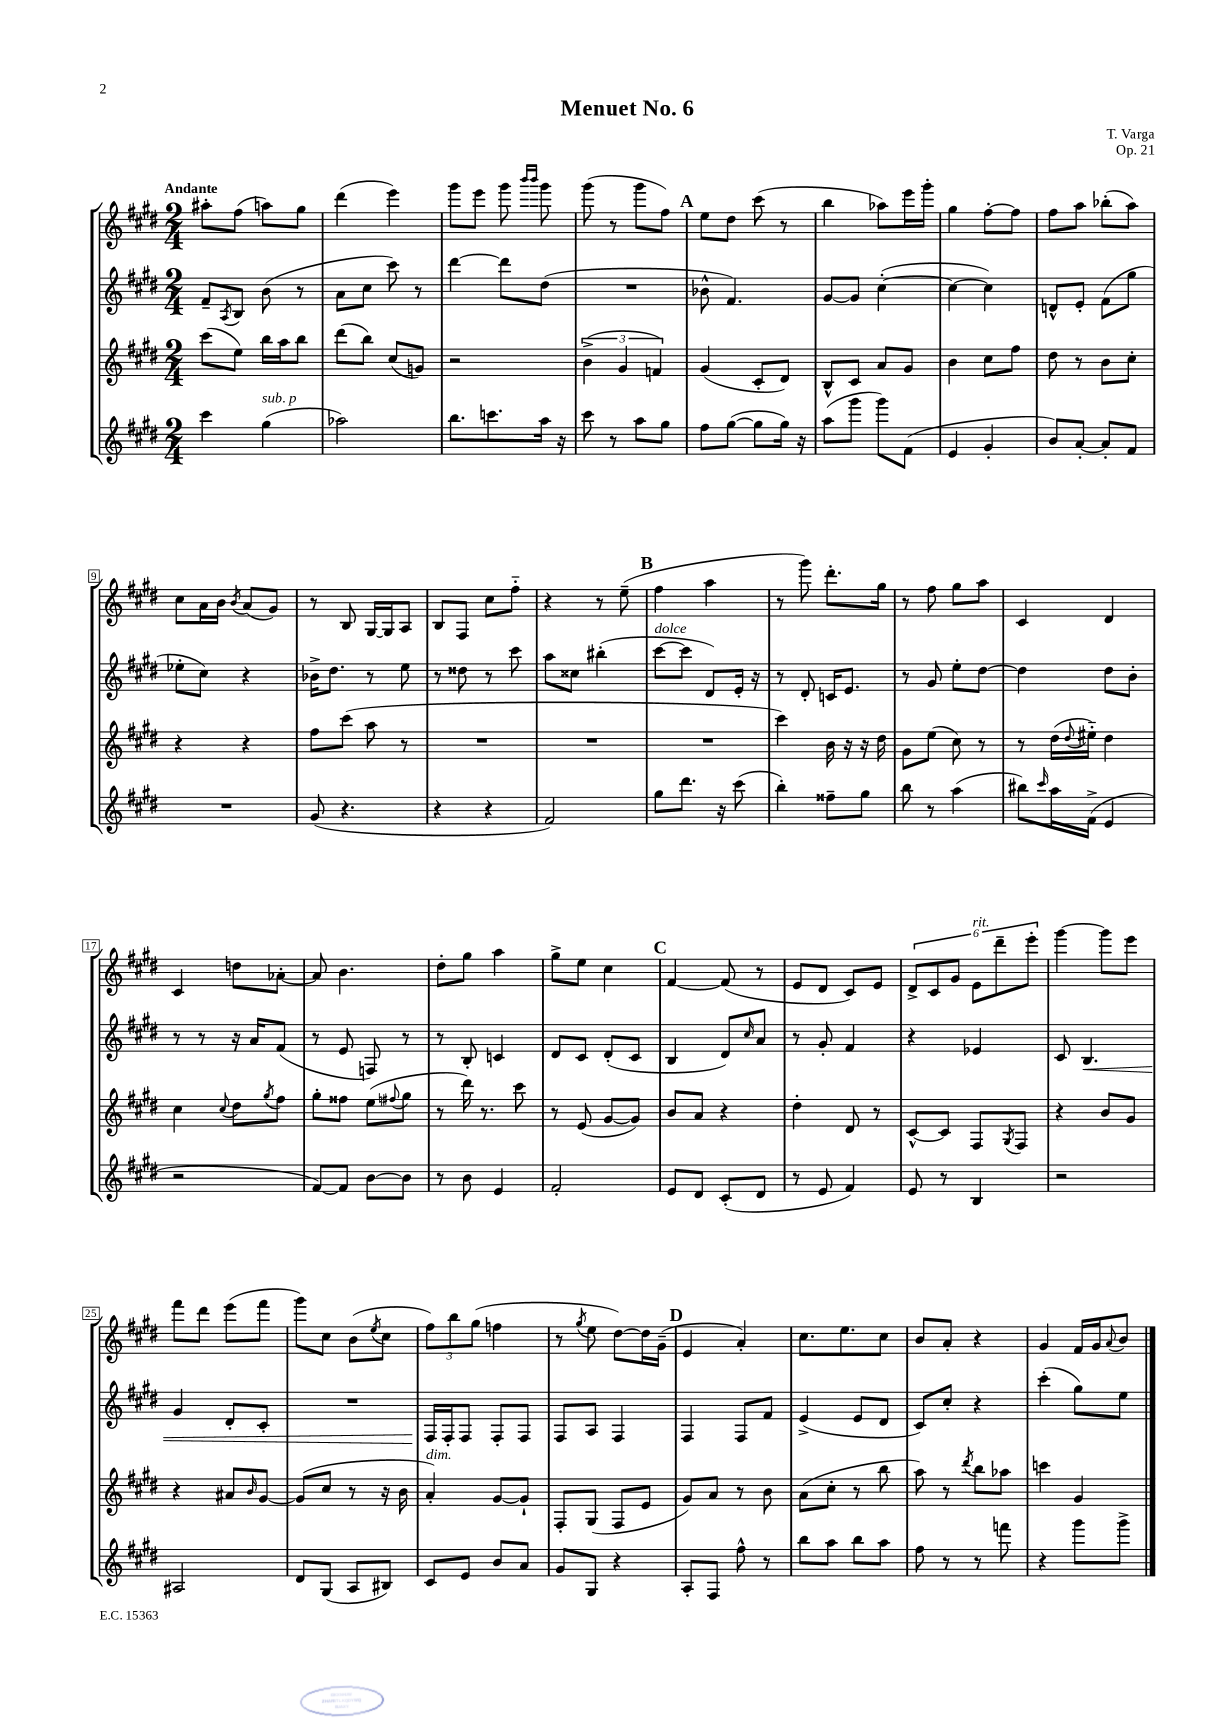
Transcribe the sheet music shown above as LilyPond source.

\header { title = "Menuet No. 6" composer = "T. Varga" opus = "Op. 21" }
<<
\new StaffGroup <<
\new Staff = "s0" {
    \clef treble \key e \major \numericTimeSignature \time 2/4 \tempo "Andante"
    ais''8-. fis''8( a''8) gis''8 |
    dis'''4( e'''4) |
    gis'''8 e'''8 gis'''8 \grace { b'''16 b'''16 } gis'''8 |
    gis'''8( r8 gis'''8 fis''8) |
    \mark \markup { \bold "A" } e''8 dis''8 cis'''8( r8 |
    b''4 aes''8) e'''16 gis'''16-. |
    gis''4 fis''8~-. fis''8 |
    fis''8 a''8 bes''8-.( a''8) |
    cis''8 a'16 b'16 \acciaccatura { b'8 } a'8( gis'8) |
    r8 b8 gis16~ gis16 a8 |
    b8 fis8 cis''8 fis''8-_ |
    r4 r8 e''8--( |
    \mark \markup { \bold "B" } fis''4 a''4 |
    r8 gis'''8) dis'''8.-. gis''16 |
    r8 fis''8 gis''8 a''8 |
    cis'4 dis'4 |
    cis'4 d''8 aes'8~-. |
    aes'8 b'4. |
    dis''8-. gis''8 a''4 |
    gis''8-> e''8 cis''4 |
    \mark \markup { \bold "C" } fis'4~ fis'8( r8 |
    e'8 dis'8 cis'8) e'8 |
    \tuplet 6/4 { dis'8-> cis'8 gis'8 e'8^\markup { \italic "rit." } dis'''8-- e'''8-. } |
    gis'''4~ gis'''8 e'''8 |
    fis'''8 dis'''8 e'''8( fis'''8 |
    gis'''8) cis''8 b'8( \acciaccatura { e''8 } cis''8 |
    \tuplet 3/2 { fis''8) b''8 gis''8( } f''4 |
    r8 \acciaccatura { gis''8 } e''8 dis''8~) dis''16 gis'16--( |
    \mark \markup { \bold "D" } e'4 a'4-.) |
    cis''8. e''8. cis''8 |
    b'8 a'8-. r4 |
    gis'4 fis'16 gis'16 \appoggiatura { a'8 } b'8 \bar "|." |
}
\new Staff = "s1" {
    \clef treble \key e \major \numericTimeSignature \time 2/4
    fis'8-- \acciaccatura { a8 } b8 b'8( r8 |
    a'8 cis''8 cis'''8) r8 |
    dis'''4~ dis'''8 dis''8( |
    R2 |
    \mark \markup { \bold "A" } bes'8-^ fis'4.) |
    gis'8~ gis'8 cis''4~-.( |
    cis''4~ cis''4) |
    d'8-^ e'8-. fis'8( gis''8 |
    ees''8-. cis''8) r4 |
    bes'16-> dis''8. r8 e''8 |
    r8 disis''8 r8 cis'''8 |
    a''8 cisis''8 bis''4-.( |
    \mark \markup { \bold "B" } cis'''8~^\markup { \italic "dolce" } cis'''8 dis'8) e'16-. r16 |
    r8 dis'8-. c'16 e'8. |
    r8 gis'8 e''8-. dis''8~ |
    dis''4 dis''8 b'8-. |
    r8 r8 r16 a'16 fis'8( |
    r8 e'8 f8) r8 |
    r8 b8-. c'4 |
    dis'8 cis'8 dis'8-.( cis'8 |
    \mark \markup { \bold "C" } b4 dis'8) \grace { cis''16 } a'8 |
    r8 gis'8-. fis'4 |
    r4 ees'4 |
    cis'8 b4.\< |
    gis'4 dis'8-. cis'8-. |
    R2 |
    fis16\! fis16-. fis8 fis8-. fis8 |
    fis8 a8 fis4 |
    \mark \markup { \bold "D" } fis4 fis8 fis'8 |
    e'4->( e'8 dis'8 |
    cis'8) cis''8-. r4 |
    cis'''4-.( gis''8) e''8 \bar "|." |
}
\new Staff = "s2" {
    \clef treble \key e \major \numericTimeSignature \time 2/4
    cis'''8( e''8) b''16 a''16 b''8 |
    dis'''8( b''8) cis''8( g'8) |
    r2 |
    \tuplet 3/2 { b'4->( gis'4 f'4) } |
    \mark \markup { \bold "A" } gis'4( cis'8-. dis'8) |
    b8-^ cis'8 a'8 gis'8 |
    b'4 cis''8 fis''8 |
    dis''8 r8 b'8 cis''8-. |
    r4 r4 |
    fis''8 cis'''8( a''8 r8 |
    R2 |
    R2 |
    \mark \markup { \bold "B" } R2 |
    cis'''4) b'16 r16 r16 dis''16 |
    gis'8 e''8( cis''8) r8 |
    r8 dis''16( \appoggiatura { dis''8 } eis''16-_) dis''4 |
    cis''4 \appoggiatura { cis''8 } dis''8 \acciaccatura { gis''8 } fis''8 |
    gis''8-. fisis''8 e''8( \appoggiatura { fis''8 } gis''8 |
    r8 dis'''16) r8. cis'''8 |
    r8 e'8( gis'8~ gis'8) |
    \mark \markup { \bold "C" } b'8 a'8 r4 |
    dis''4-. dis'8 r8 |
    cis'8~-^ cis'8 fis8 \acciaccatura { gis8 } fis8 |
    r4 b'8 gis'8 |
    r4 ais'8 \grace { b'16 } gis'8~ |
    gis'8( cis''8 r8 r16 b'16 |
    a'4-.^\markup { \italic "dim." }) gis'8~ gis'8-! |
    fis8-. gis8( fis8 e'8 |
    \mark \markup { \bold "D" } gis'8) a'8 r8 b'8 |
    a'8( cis''8-. r8 b''8 |
    a''8) r8 \acciaccatura { dis'''8 } b''8 aes''8 |
    c'''4 gis'4 \bar "|." |
}
\new Staff = "s3" {
    \clef treble \key e \major \numericTimeSignature \time 2/4
    cis'''4 gis''4^\markup { \italic "sub. p" }( |
    aes''2) |
    b''8. c'''8. a''16 r16 |
    cis'''8 r8 a''8 gis''8 |
    \mark \markup { \bold "A" } fis''8 gis''8~( gis''8 gis''16) r16 |
    a''8( gis'''8 gis'''8) fis'8( |
    e'4 gis'4-. |
    b'8) a'8~-. a'8-. fis'8 |
    R2 |
    gis'8( r4. |
    r4 r4 |
    fis'2) |
    \mark \markup { \bold "B" } gis''8 dis'''8. r16 cis'''8( |
    b''4-.) fisis''8-- gis''8 |
    b''8 r8 a''4( |
    bis''8) \grace { cis'''16 } a''16 fis'16->( e'4 |
    r2 |
    fis'8~) fis'8 b'8~ b'8 |
    r8 b'8 e'4 |
    fis'2-. |
    \mark \markup { \bold "C" } e'8 dis'8 cis'8-.( dis'8 |
    r8 e'8 fis'4) |
    e'8 r8 b4 |
    r2 |
    ais2 |
    dis'8 gis8( a8 bis8) |
    cis'8 e'8 b'8 a'8 |
    gis'8 gis8 r4 |
    \mark \markup { \bold "D" } a8-. fis8 fis''8-^ r8 |
    b''8 a''8 b''8 a''8 |
    fis''8 r8 r8 f'''8 |
    r4 gis'''8 gis'''8-> \bar "|." |
}
>>
>>
\layout { \context { \Score \override BarNumber.stencil = #(make-stencil-boxer 0.1 0.3 ly:text-interface::print) } }
